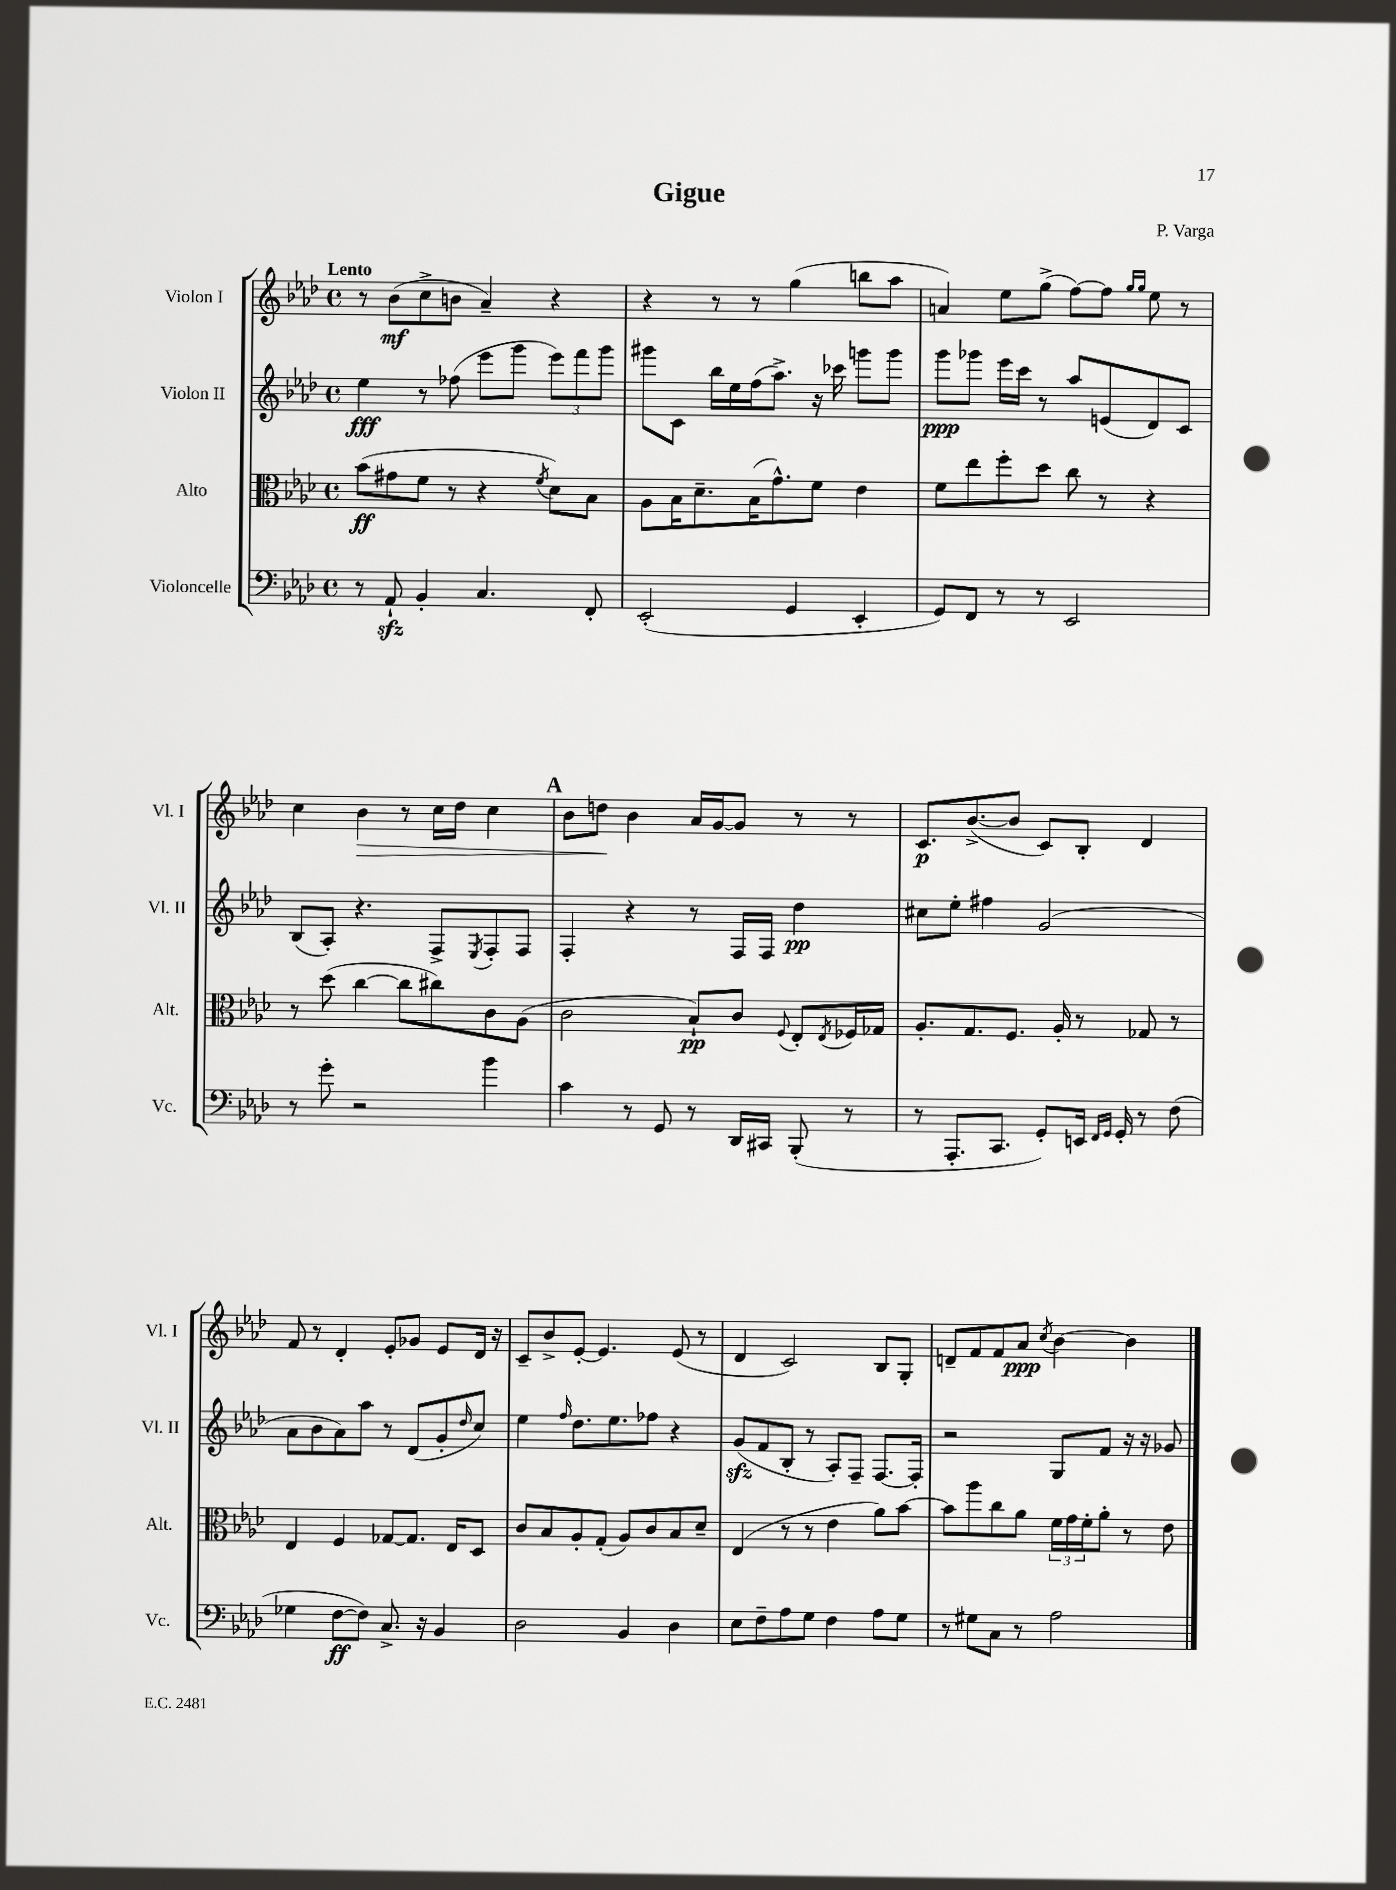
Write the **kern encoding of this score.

**kern	**dynam	**kern	**dynam	**kern	**dynam	**kern	**dynam
*part4	*part4	*part3	*part3	*part2	*part2	*part1	*part1
*staff4	*staff4	*staff3	*staff3	*staff2	*staff2	*staff1	*staff1
*I"Violoncelle	*	*I"Alto	*	*I"Violon II	*	*I"Violon I	*
*I'Vc.	*	*I'Alt.	*	*I'Vl. II	*	*I'Vl. I	*
*clefF4	*	*clefC3	*	*clefG2	*	*clefG2	*
*k[b-e-a-d-]	*	*k[b-e-a-d-]	*	*k[b-e-a-d-]	*	*k[b-e-a-d-]	*
*M4/4	*	*M4/4	*	*M4/4	*	*M4/4	*
*met(c)	*	*met(c)	*	*met(c)	*	*met(c)	*
=1	=1	=1	=1	=1	=1	=1	=1
!	!	!	!	!	!	!LO:TX:a:B:t=Lento	!
8r	.	(8b-\L	ff	4ee-\	fff	8r	.
8AA-zz`/	.	8g#X\	.	.	.	(8b-\L	mf
4BB-'/	.	8f\J	.	8r	.	8cc^\	.
.	.	8r	.	(8ff-X\	.	8bn\J	.
4.C/	.	4r	.	8eee-\L	.	4a-~/)	.
.	.	.	.	8ggg\J	.	.	.
.	.	8qf/	.	.	.	.	.
.	.	8d-\L)	.	12eee-\L)	.	4r	.
.	.	.	.	12fff\	.	.	.
8FF'/	.	8B-\J	.	.	.	.	.
.	.	.	.	12ggg\J	.	.	.
=2	=2	=2	=2	=2	=2	=2	=2
(2EE-'/	.	8A-\L	.	8ggg#X\L	.	4r	.
.	.	16B-\K	.	8c\J	.	.	.
.	.	8.d-~\	.	.	.	.	.
.	.	.	.	16bb-\LL	.	8r	.
.	.	.	.	16ee-\	.	.	.
.	.	(16B-\K	.	(16ff\J	.	8r	.
.	.	8.g^^\)	.	8.aa-^\J)	.	.	.
4GG/	.	.	.	.	.	(4gg\	.
.	.	8f\J	.	16r	.	.	.
.	.	.	.	16ccc-X\	.	.	.
4EE-'/	.	4e-\	.	8gggn\L	.	8bbn\L	.
.	.	.	.	8ggg\J	.	8aa-\J	.
=3	=3	=3	=3	=3	=3	=3	=3
8GG/L)	.	8f\L	.	8ggg\L	ppp	4an/)	.
8FF/J	.	8ee-\	.	8ggg-X\J	.	.	.
8r	.	8ff'\	.	16eee-\LL	.	8ee-\L	.
.	.	.	.	16ccc\JJ	.	.	.
8r	.	8dd-\J	.	8r	.	(8gg^\J	.
2EE-/	.	8cc\	.	8aa-/L	.	[8ff\L)	.
.	.	8r	.	(8en/	.	8ff\J]	.
.	.	.	.	.	.	16qqgg/LL	.
.	.	.	.	.	.	16qqgg/JJ	.
.	.	4r	.	8d-/)	.	8ee-\	.
.	.	.	.	8c/J	.	8r	.
!!LO:LB:g=z
=4	=4	=4	=4	=4	=4	=4	=4
8r	.	8r	.	(8B-/L	.	4cc\	.
8g'\	.	(8dd-\	.	8A-'/J)	.	.	.
!	!	!	!	!	!	!	!LO:HP:b
2r	.	[4cc\	.	4.r	.	4b-\	>
.	.	8cc\L]	.	.	.	8r	.
.	.	8cc#X\)	.	8F^/L	.	16cc\LL	.
.	.	.	.	.	.	16dd-\JJ	.
.	.	.	.	8qE-/	.	.	.
4b-\	.	8c\	.	8F'/	.	4cc\	.
.	.	(8A-\J	.	8F/J	.	.	.
!!LO:REH:place=s1:t=A
=5	=5	=5	=5	=5	=5	=5	=5
4c\	.	2c\	.	4F'/	.	8b-\L	.
.	.	.	.	.	.	8ddn\J	.
8r	.	.	.	4r	.	4b-\	]
8GG/	.	.	.	.	.	.	.
8r	.	8B-`/L)	pp	8r	.	16a-/LL	.
.	.	.	.	.	.	[16g/J	.
16DD-/LL	.	8c/J	.	16F/LL	.	8g/J]	.
16CC#X/JJ	.	.	.	16F/JJ	.	.	.
.	.	8qqF/	.	.	.	.	.
(8BBB-'/	.	8E-'/L	.	4dd-\	pp	8r	.
.	.	8qE-/	.	.	.	.	.
8r	.	16F-X/L	.	.	.	8r	.
.	.	16G-X/JJ	.	.	.	.	.
=6	=6	=6	=6	=6	=6	=6	=6
8r	.	8.A-'/L	.	8cc#X\L	.	8.c/L	p
8.AAA-'/L	.	.	.	8ee-'\J	.	.	.
.	.	8.G/	.	.	.	([8.b-^/	.
.	.	.	.	4ff#X\	.	.	.
8.CC/J	.	.	.	.	.	.	.
.	.	8.F/J	.	.	.	8b-/J]	.
8GG'/L)	.	.	.	(2g/	.	8c/L)	.
.	.	16A-'/	.	.	.	.	.
16EEn/Jk	.	8r	.	.	.	8B-'/J	.
16qqFF/LL	.	.	.	.	.	.	.
16qqGG/JJ	.	.	.	.	.	.	.
16GG'/	.	.	.	.	.	.	.
8r	.	8G-X/	.	.	.	4d-/	.
(8F\	.	8r	.	.	.	.	.
!!LO:LB:g=z
=7	=7	=7	=7	=7	=7	=7	=7
4G-X\	.	4E-/	.	8a-\L	.	8f/	.
.	.	.	.	8b-\	.	8r	.
[8F\L	ff	4F/	.	8a-\)	.	4d-'/	.
8F\J])	.	.	.	8aa-\J	.	.	.
8.C^/	.	[8G-X/L	.	8r	.	8e-'/L	.
.	.	8.G-/J]	.	(8d-/L	.	8g-X/J	.
16r	.	.	.	.	.	.	.
4BB-/	.	.	.	8g'/	.	8e-/L	.
.	.	16E-/KL	.	.	.	.	.
.	.	.	.	16qqdd-/	.	.	.
.	.	8D-/J	.	8cc/J)	.	16d-/Jk	.
.	.	.	.	.	.	16r	.
=8	=8	=8	=8	=8	=8	=8	=8
2D-\	.	8c/L	.	4ee-\	.	8c~/L	.
.	.	8B-/	.	.	.	8b-^/	.
.	.	.	.	16qqff/	.	.	.
.	.	8A-'/	.	8.dd-\L	.	[8e-'/J	.
.	.	(8G'/J	.	.	.	4.e-/]	.
.	.	.	.	8.ee-\	.	.	.
4BB-/	.	8A-/L)	.	.	.	.	.
.	.	8c/	.	8ff-X\J	.	.	.
4D-\	.	8B-/	.	4r	.	(8e-/	.
.	.	8d-~/J	.	.	.	8r	.
=9	=9	=9	=9	=9	=9	=9	=9
8E-\L	.	(4E-/	.	(8gzz/L	.	4d-/	.
8F~\	.	.	.	8f/	.	.	.
8A-\	.	8r	.	8B-'/J	.	2c/)	.
8G\J	.	8r	.	8r	.	.	.
4F\	.	4e-\	.	8A-'/L)	.	.	.
.	.	.	.	8F~/J	.	.	.
8A-\L	.	8a-\L)	.	[8.F/L	.	8B-/L	.
8G\J	.	[8b-\J	.	.	.	8G'/J	.
.	.	.	.	16F'/Jk]	.	.	.
=10	=10	=10	=10	=10	=10	=10	=10
8r	.	8b-\L]	.	2r	.	8dn~/L	.
8G#X\L	.	8aa-\	.	.	.	8f/	.
8C\J	.	8cc\	.	.	.	8f/	.
8r	.	8a-\J	.	.	.	8a-/J	ppp
.	.	.	.	.	.	8qcc/	.
2A-\	.	24f\LL	.	8G/L	.	[4b-\	.
.	.	24g\	.	.	.	.	.
.	.	24f'\J	.	.	.	.	.
.	.	8a-'\J	.	8f/J	.	.	.
.	.	8r	.	16r	.	4b-\]	.
.	.	.	.	16r	.	.	.
.	.	8e-\	.	8g-X/	.	.	.
==	==	==	==	==	==	==	==
*-	*-	*-	*-	*-	*-	*-	*-
